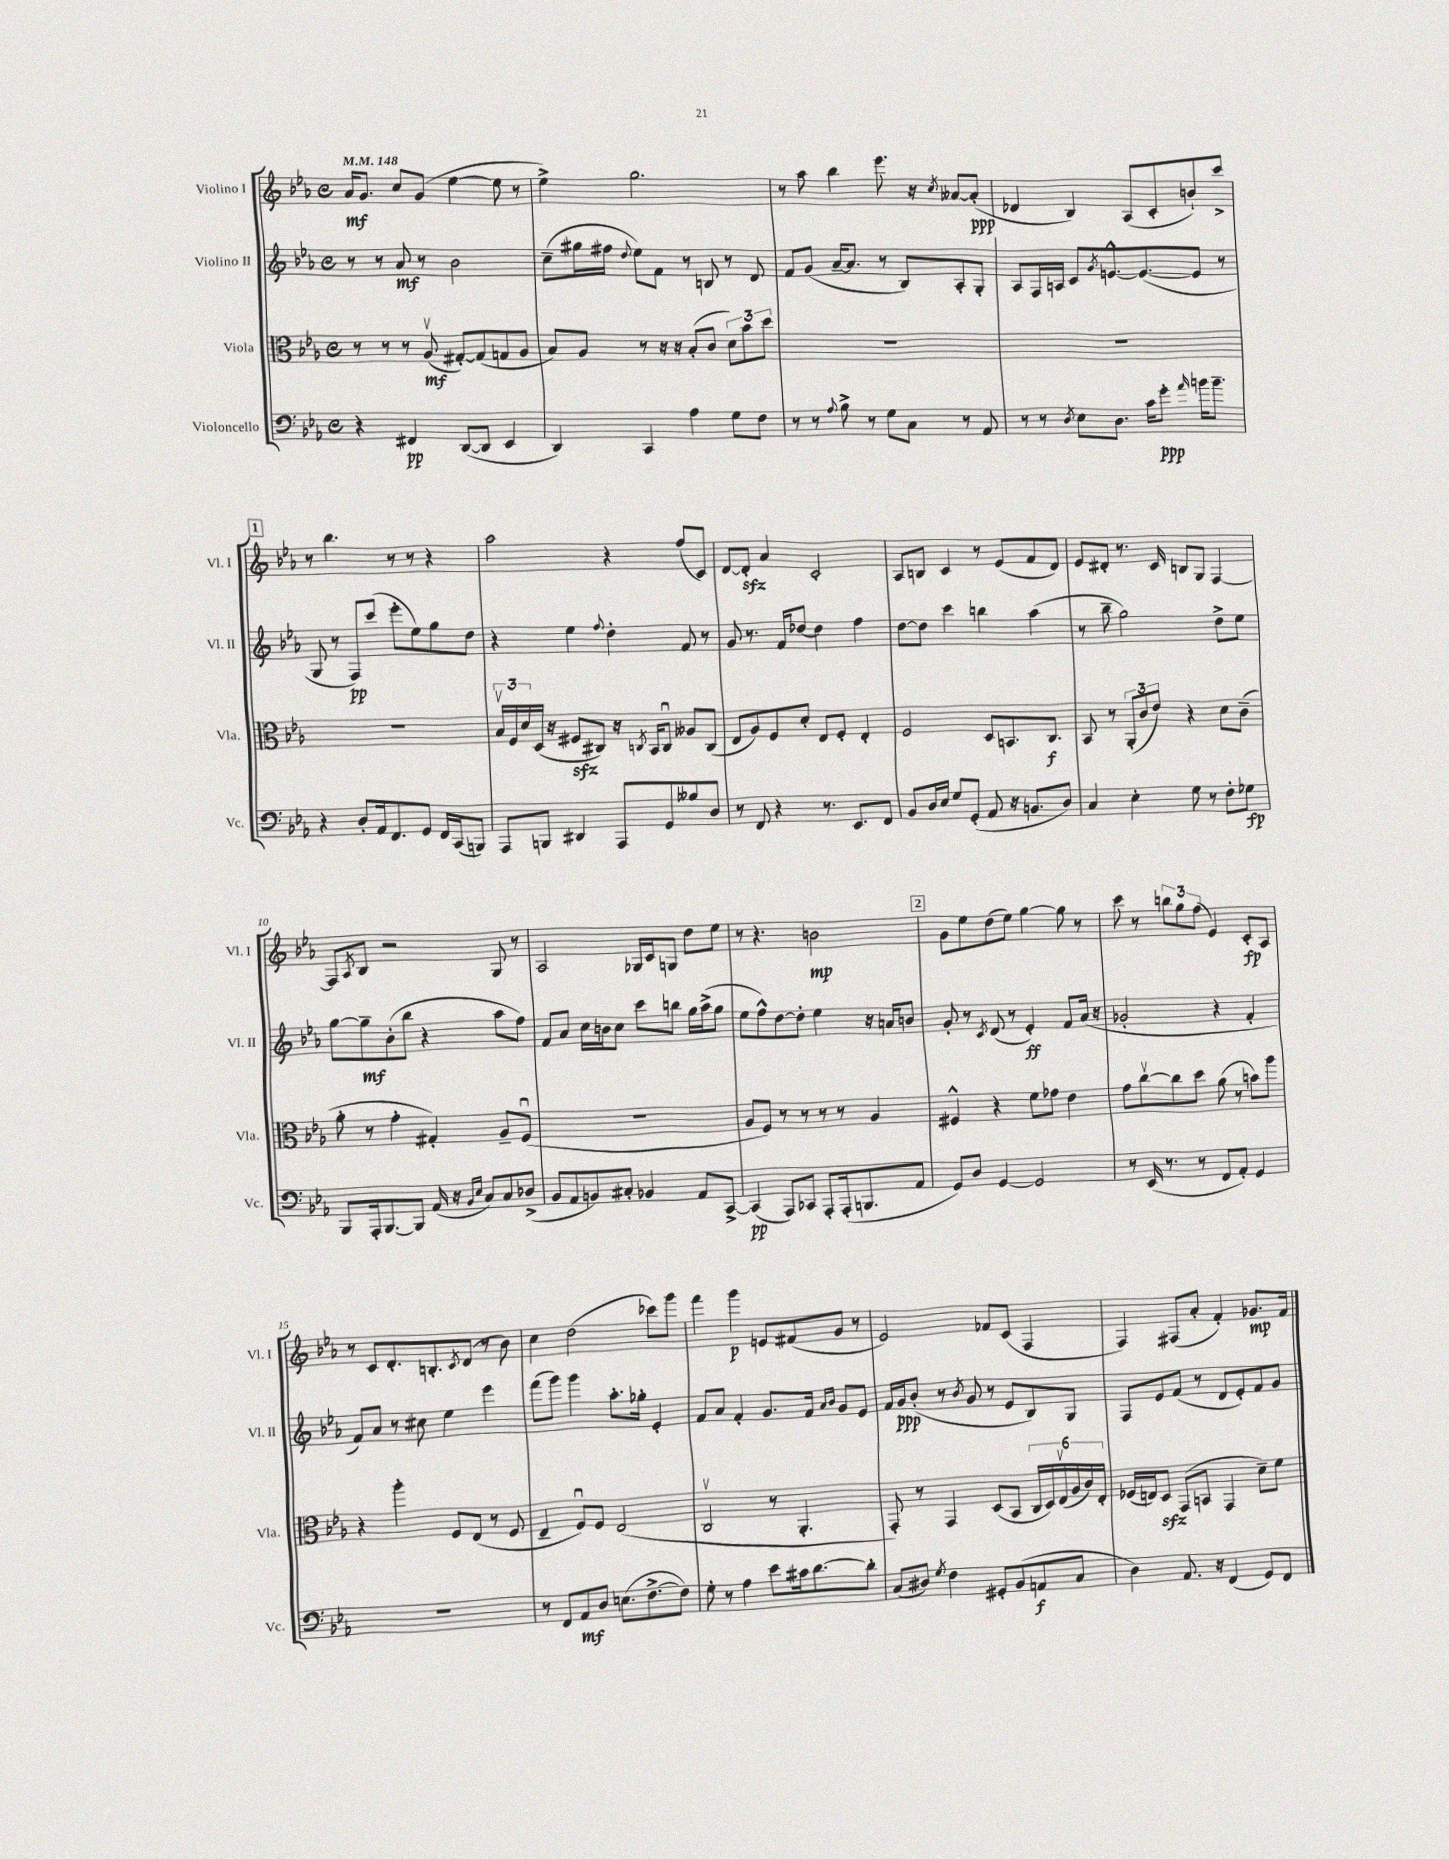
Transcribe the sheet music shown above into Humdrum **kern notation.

**kern	**kern	**kern	**kern
*staff4	*staff3	*staff2	*staff1
*clefF4	*clefC3	*clefG2	*clefG2
*k[b-e-a-]	*k[b-e-a-]	*k[b-e-a-]	*k[b-e-a-]
*M4/4	*M4/4	*M4/4	*M4/4
*met(c)	*met(c)	*met(c)	*met(c)
*MM148	*MM148	*MM148	*MM148
4r	8r	8r	16a-/LK
.	.	.	8.g/J
.	8r	8r	.
4FF#/	8r	8a-/	8cc/L
.	(8A-v/	8r	(8g/J
([8DD/L	[8G#'/L)	2b-\	[4ee-\
8DD/]J	(8G#/]	.	.
4EE-/	8G/	.	8ee-\]
.	8A-/J	.	8r
=	=	=	=
4DD/)	8B-/L)	(8cc~\L	4ee-^\)
.	8A-/J	16gg#\L	.
.	.	16ff#\JJ	.
.	.	8qqdd/	.
4CC/	8r	8ee-\L)	2.gg\
.	16r	8f\J	.
.	16r	.	.
4A-\	(8B-'/L	8r	.
.	8c/J	8B/	.
8G\L	12d\L)	8r	.
.	12b-\	.	.
8F\J	.	8d/	.
.	12dd\J	.	.
=	=	=	=
8r	1r	8f/L	8r
8r	.	(8g/J	8aa-\
8qqA-/	.	.	.
8B-^\	.	[16a-~/LK	4bb-\
.	.	8.a-/]J	.
8r	.	.	.
8G\L	.	8r	8.eee-\
8C\J	.	8B-/L)	.
.	.	.	16r
.	.	.	8qcc/
8r	.	8A-'/	[8a--/L
8AA-/	.	8G'/J	(8a--'/]J
=	=	=	=
8r	1r	8A-/L	4d-/
8r	.	16F/L	.
.	.	16A/JJ	.
8qD/	.	.	.
8E-\L	.	8c/L	4B-/)
.	.	8qg/	.
8.D\J	.	[8.e^^/	.
.	.	.	(8A-/L
16c\LK	.	(8.e/_	.
8g'\J	.	.	8c'/
16qqa-/	.	.	.
16b\LK	.	8e/]J	8b`/)
8.b~\J	.	.	.
.	.	8r	8ccc^/J
=	=	=	=
4r	1r	8G/	8r
.	.	8r	4.bb-\
8D'/L	.	8F/L)	.
16AA-/k	.	(8ccc/J	.
8.FF/	.	.	.
.	.	8eee-'\L	8r
8GG/J	.	8ee-\)	8r
16FF/LL	.	8gg\	4r
(16CC/J	.	.	.
8BBB/J)	.	8dd\J	.
=	=	=	=
8AAA-/L	24B-v/LL	4r	2aa-\
.	24F/	.	.
.	24d/	.	.
8BBB/J	(16D/JJ	.	.
.	16r	.	.
4DD#/	8F#/L	4ee-\	.
.	8C#/J)	.	.
.	.	8qqff/	.
8AAA-/L	16r	4dd'\	4r
.	8qC/	.	.
.	16BB-/LK	.	.
8GG/	8Cu/J	.	.
8B--/	8A--/L	8f/	(8ff/L
8D/J	(8C/J	8r	8c/J)
=	=	=	=
8r	8E-/L	8g/	[8d/L
8FF/	8A-/)	8.r	8d'/]J
4r	8F/	.	4a-/
.	.	16f/LK	.
.	8d'/J	[8dd-/J	.
8.r	8E-/L	4dd-\]	2c'/
.	8F'/J	.	.
8.EE-/L	.	.	.
.	4E-'/	4ff\	.
8FF/J	.	.	.
=	=	=	=
8BB-/L	2F/	[8dd\L	8A-/L
16D/L	.	8dd\]J	8B/J
16E-/JJ	.	.	.
8G/L	.	4ccc\	4c/
(8GG'/J	.	.	.
8AA-/	8D/L	4bb\	8r
16r	8.BB/	.	(8e-/L
8.BB/L	.	.	.
.	.	(4aa-\	8f/
.	8.C/J	.	.
8D/J)	.	.	8d/J)
=	=	=	=
4C/	8BB-/	8r	8e-/L
.	8r	8bb-~\	8d#'/J
4E-'\	(12AA-'/L	2gg\)	8.r
.	12c/	.	.
.	12e-/J)	.	.
.	.	.	16c/
8G\	4r	.	8B/L
8r	.	.	8G/J
8F'\L	8d\L	8dd^\L	[4F/
8G-\J	(8c~\J	8ee-\J	.
=	=	=	=
8BBB-/L	8a-'\	[8gg\L	8F/]L
.	.	.	8qA-/
16AAA-'/k	8r	8gg~\]	8B-/J
[8.BBB-/	.	.	.
.	4g'\	(8b-'\	2r
8BBB-/]J	.	8bb-\J	.
(16AA-/	4G#'/)	4r	.
16r	.	.	.
16qqBB-/LL	.	.	.
16qqE-/JJ	.	.	.
8C/L)	.	.	.
8C/	8A-~/L	8aa-\L	8G/
(8D-^/J	(8Fu/J	8ff\J)	8r
=	=	=	=
8BB-/L	1r	8f/L	2A-/
8AA-/	.	8a-/J	.
8BB/)	.	16cc\LL	.
.	.	16b\J	.
8C#'/J	.	8cc\J	.
4BB-/	.	8ccc\L	16G-/LL
.	.	.	16c/J
.	.	8bb\J	8G/J
8AA-/L	.	16gg\LL	8dd\L
.	.	(16aa-^\J	.
[8CC^/J	.	8gg\J	8ee-\J
=	=	=	=
(4CC/]	8A-/L	8ee-\L	8r
.	8F/J)	8ff^^\)	4.r
8AAA-/L)	8r	[8dd\	.
8CC-/J	8r	8dd'\]J	.
8AAA-'/L	8r	4ee-\	2b\
(16AAA-'/k	8r	.	.
8.BBB/	.	.	.
.	4A-/	16r	.
.	.	16a/LK	.
8AA-/J	.	8b/J	.
=	=	=	=
8GG/L)	4F#^^/	8g'/	8g\L
8D/J	.	8r	8ee-\
.	.	8qc/	.
[4GG/	4r	(8d/	(8dd\
.	.	8r	8ee-\J)
2GG/]	8f\L	4e-'/)	[4gg\
.	8g-\J	.	.
.	4e-\	8f/L	8gg\]
.	.	(16a-/Jk	8r
.	.	16r	.
=	=	=	=
8r	8g\L	2g-'/	8ccc\
(16EE-/	[8ccv\	.	8r
8.r	.	.	.
.	8cc\]	.	12bb\L
.	.	.	12gg\
8r	8dd\J	.	.
.	.	.	(12ff\J
8FF/L	(8a-\	4r	4e-/)
8AA-'/J)	8r	.	.
4GG/	8b\L)	4f'/	8c'/L
.	8aa-\J	.	8A-/J
=	=	=	=
1r	4r	8f/L)	8r
.	.	8a-/J	8c/L
.	4aa-'\	8r	8.d'/
.	.	8cc#\	.
.	.	.	8.B'/
.	8F/L	4ee-\	.
.	.	.	8qc/
.	(8E-/J	.	(8d/J
.	8r	4eee-\	8r
.	8F/	.	8b-\)
=	=	=	=
8r	4E-~/	(8fff\L	4cc\
8FF/L	.	8ggg\J)	.
8AA-/	8Fu/L)	4ggg\	(2dd\
8D/J	8F/J	.	.
(8.E\L	(2E-/	8.aa-'\L	.
[8.F^\	.	16gg-'\Jk	.
.	.	4e-'/	8ccc-\L)
8F\]J)	.	.	8ggg\J
=	=	=	=
8G'\	2Cv/	8f/L	4fff\
8r	.	8a-/J	.
4A-\	.	4f'/	4ggg\
8e-\L	8r	8.g/L	8e/L
16c#\k	4.AA-'/	.	(8f#/
[8.d\	.	16f/Jk	.
.	.	16qqa-/LL	.
.	.	16qqb-/JJ	.
.	.	8g/L	8g/J
8d'\]J	.	8e-/J	8r
=	=	=	=
(8C/L	8GG'/)	16f/LL	2e-/)
.	.	16g/J	.
8D#/J)	8r	(8b-'/J	.
8qG/	.	.	.
4F\	4GG/	8r	.
.	.	8qb-/	.
.	.	8g/	.
8GG#'/L	(8D/L	8r	8f-/L
(8BB-/	8BB-/J	8e-/L	(8c/J
8AA/	24C/LL	8B-/)	4F/
.	24D/)	.	.
.	(24E-v/	.	.
8C/J	24A-/	8G/J	.
.	24c/)	.	.
.	24E-'/JJ	.	.
=	=	=	=
4D\)	(16F-/LL	8F/L	4F/)
.	16E/J)	.	.
.	8D/J	8e-/	.
8.AA-/	(8GG/L	(8f/J	(8F#/L
.	8BB/J	8r	8a-'/J
16r	.	.	.
(4FF/	4GG/	8d/L	4f'/)
.	.	8e-'/)	.
8GG/L)	8d~\L)	8f/	8.g-/L
8FF/J	8f\J	8g/J	.
.	.	.	16f/Jk
==	==	==	==
*-	*-	*-	*-
